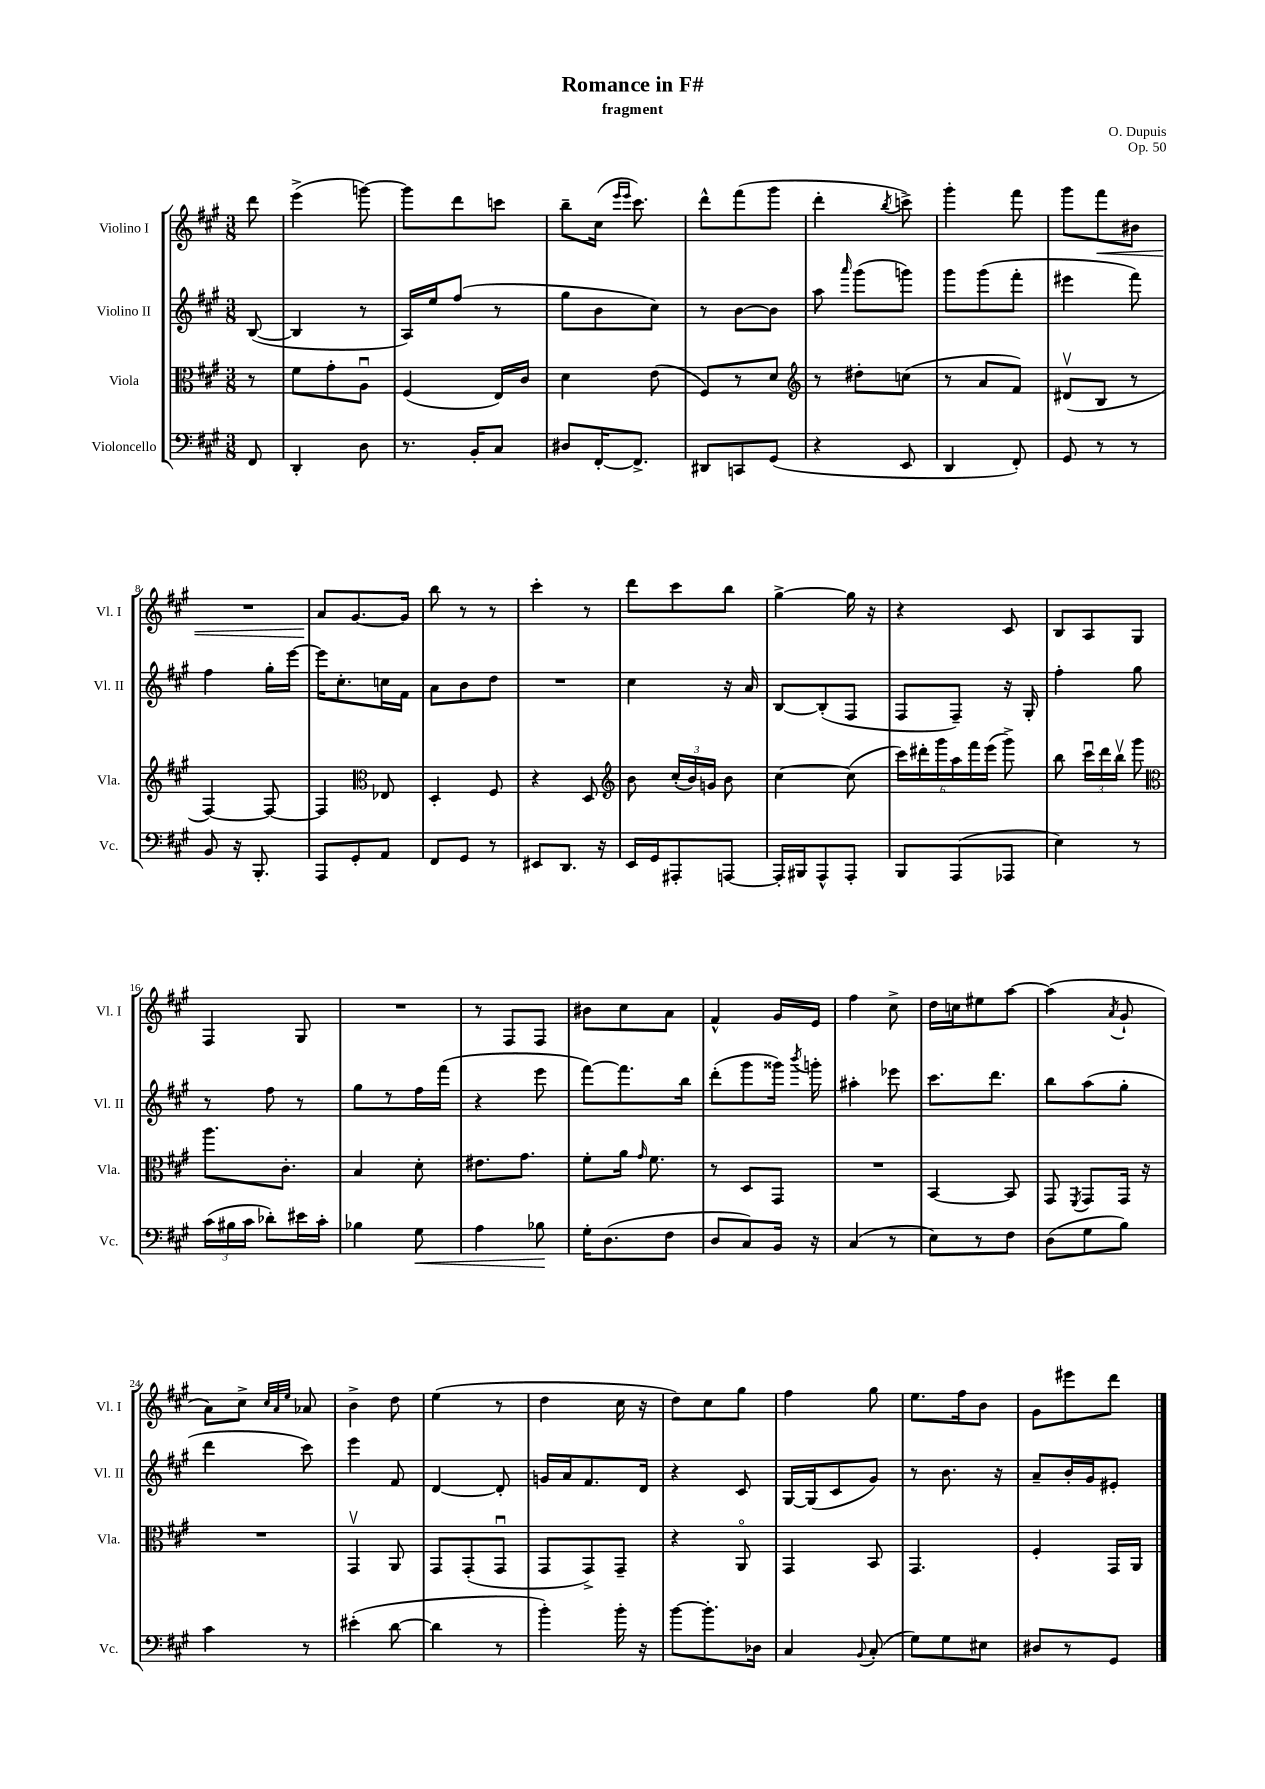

**kern	**kern	**kern	**kern
*staff4	*staff3	*staff2	*staff1
*clefF4	*clefC3	*clefG2	*clefG2
*k[f#c#g#]	*k[f#c#g#]	*k[f#c#g#]	*k[f#c#g#]
*M3/8	*M3/8	*M3/8	*M3/8
8FF#	8r	([8B	8ddd
=	=	=	=
4DD'	8f#	4B]	(4eee^
.	8g#'	.	.
8D	8Au	8r	[8ggg)
=	=	=	=
8.r	(4F#	16A)	8ggg]
.	.	16ee	.
.	.	(8ff#	8ddd
16BB'	.	.	.
8C#	16E)	8r	8ccc
.	16c#	.	.
=	=	=	=
8D#	4d	8gg#	8bb~
[16FF#'	.	8b	(16cc#
.	.	.	16qqeee
.	.	.	16qqeee
8.FF#^]	.	.	8.ccc#)
.	(8e	8cc#)	.
=	=	=	=
8DD#	8F#)	8r	8ddd^^
8CC	8r	[8b	(8fff#
(8GG#	8d	8b]	8ggg#
=	=	=	=
*	*clefG2	*	*
4r	8r	8aa	4ddd'
.	.	16qqaaa	.
.	8dd#'	(8ggg#	.
.	.	.	8qbb
8EE	(8cc	8ggg)	8ccc^)
=	=	=	=
4DD	8r	8ggg#	4ggg#'
.	8a	(8ggg#	.
8FF#')	8f#)	8fff#'	8fff#
=	=	=	=
8GG#	(8d#v	4eee#	8ggg#
8r	8B	.	8fff#
8r	8r	8fff#)	8b#
=	=	=	=
8BB	[4F#)	4ff#	4.r
16r	.	.	.
8.BBB'	.	.	.
.	8F#_	16gg#'	.
.	.	[16eee	.
=	=	=	=
8AAA	4F#]	16eee]	8a
.	.	8.cc#'	.
8GG#'	.	.	[8.g#
*	*clefC3	*	*
8AA	8E-	16cc	.
.	.	16f#	16g#]
=	=	=	=
8FF#	4D'	8a	8bb
8GG#	.	8b	8r
8r	8F#	8dd	8r
=	=	=	=
8EE#	4r	4.r	4ccc#'
8.DD	.	.	.
.	8D	.	8r
16r	.	.	.
=	=	=	=
*	*clefG2	*	*
16EE	8b	4cc#	8ddd
16GG#	.	.	.
8AAA#'	(24cc#'	.	8ccc#
.	24b)	.	.
.	24g	.	.
[8AAA	8b	16r	8bb
.	.	16a	.
=	=	=	=
16AAA']	[4cc#	[8B	[4gg#^
16BBB#	.	.	.
8AAA^^	.	(8B']	.
8AAA'	(8cc#]	8F#	16gg#]
.	.	.	16r
=	=	=	=
8BBB	24ccc#)	8F#	4r
.	24ddd#'	.	.
.	24ggg#	.	.
(8AAA	24aa	8F#~)	.
.	24fff#	.	.
.	(24eee	.	.
8AAA-	8ggg#^)	16r	8c#
.	.	16G#'	.
=	=	=	=
4E)	8bb	4ff#'	8B
.	24ccc#u	.	8A
.	24ddd	.	.
.	24bbv	.	.
8r	8ggg#	8gg#	8G#
=	=	=	=
*	*clefC3	*	*
(24c#	8.aa	8r	4F#
24B#	.	.	.
24c#	.	.	.
8d-')	.	8ff#	.
.	8.c#'	.	.
16e#	.	8r	8G#
16c#'	.	.	.
=	=	=	=
4B-	4B	8gg#	4.r
.	.	8r	.
8G#	8d'	16ff#	.
.	.	(16fff#	.
=	=	=	=
4A	8.e#	4r	8r
.	.	.	8F#
.	8.g#	.	.
8B-	.	8eee	8F#
=	=	=	=
16G#'	8f#'	[8fff#)	8b#
(8.D	.	.	.
.	16a	8.fff#]	8cc#
.	16qqg#	.	.
.	8.f#	.	.
8F#	.	.	8a
.	.	16bb	.
=	=	=	=
8D	8r	(8ddd'	4f#^^
8C#)	8D	8ggg#	.
16BB	8GG#	16ggg##)	16g#
.	.	8qbbb	.
16r	.	16ggg'	16e
=	=	=	=
(4C#	4.r	4aa#'	4ff#
8r	.	8eee-	8cc#^
=	=	=	=
8E)	[4BB	8.ccc#	16dd
.	.	.	16cc
8r	.	.	8ee#
.	.	8.ddd	.
8F#	8BB]	.	[8aa
=	=	=	=
(8D	8GG#	8bb	(4aa]
.	8qFF#	.	.
8G#	8GG#	(8aa	.
.	.	.	8qa
8B)	16GG#	8gg#'	8g#`
.	16r	.	.
=	=	=	=
4c#	4.r	4ddd	8a)
.	.	.	8cc#^
.	.	.	32qqcc#
.	.	.	32qqa
.	.	.	32qqee
8r	.	8ccc#)	8a-
=	=	=	=
(4e#'	4GG#v	4eee	4b^
[8d	8AA	8f#	8dd
=	=	=	=
4d]	8GG#	[4d	(4ee
.	(8GG#'	.	.
8r	8GG#u	8d']	8r
=	=	=	=
4b')	8GG#	16g	4dd
.	.	16a	.
.	8GG#^)	8.f#	.
16b'	8GG#~	.	16cc#
16r	.	16d	16r
=	=	=	=
[8b	4r	4r	8dd)
8.b']	.	.	8cc#
.	8AAo	8c#	8gg#
16D-	.	.	.
=	=	=	=
4C#	4GG#	[16G#	4ff#
.	.	(16G#]	.
.	.	8c#	.
8qqBB	.	.	.
(8C#'	8BB	8g#)	8gg#
=	=	=	=
8G#)	4.GG#	8r	8.ee
8G#	.	8.b	.
.	.	.	16ff#
8E#	.	.	8b
.	.	16r	.
=	=	=	=
8D#	4F#'	8a~	8g#
8r	.	16b'	8eee#
.	.	16g#	.
8GG#	16GG#	8e#'	8ddd
.	16AA	.	.
==	==	==	==
*-	*-	*-	*-
